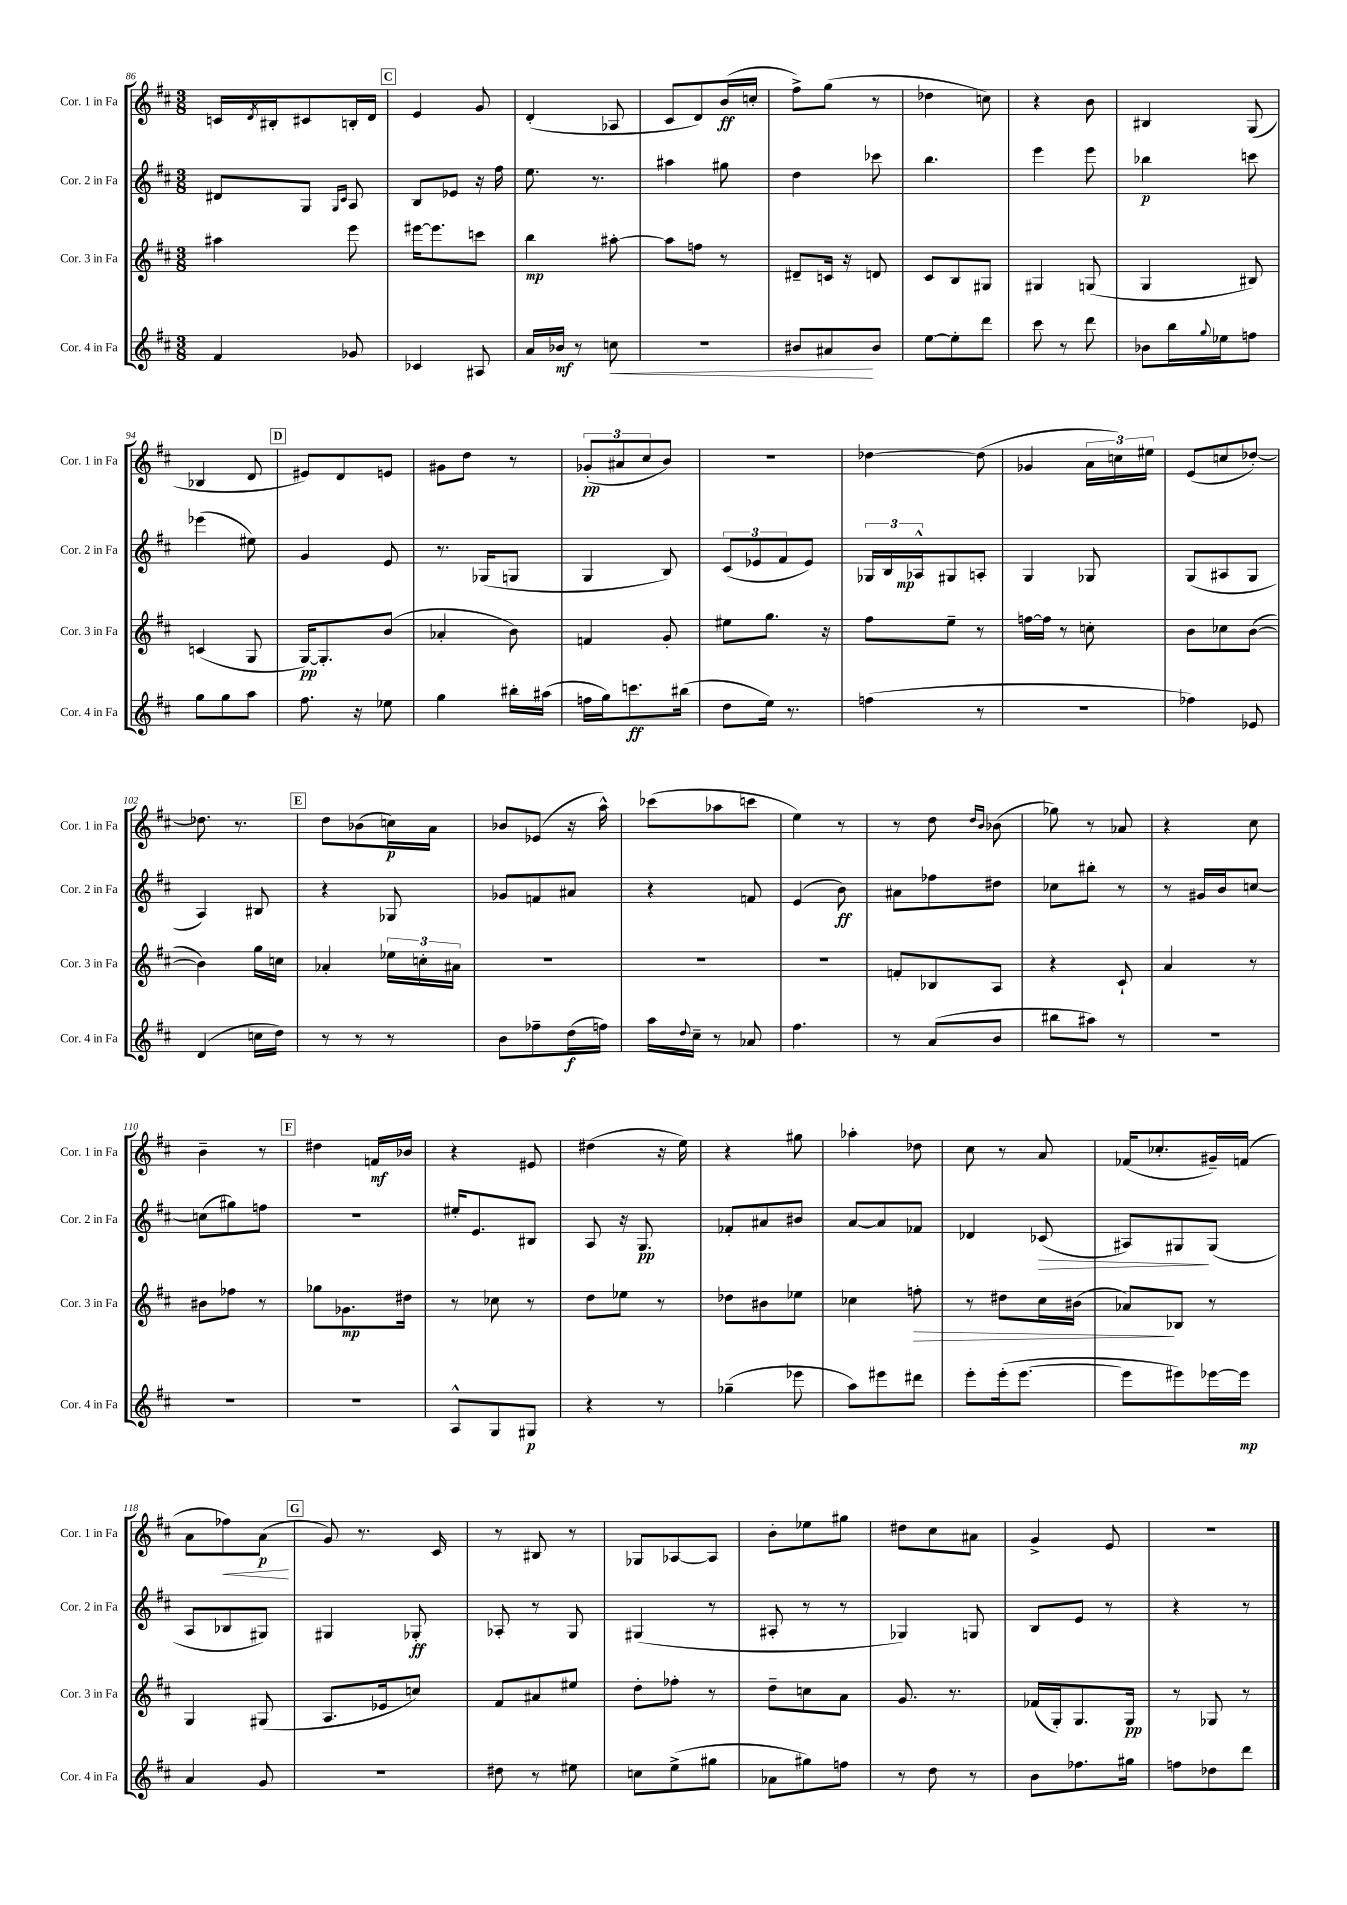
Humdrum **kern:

**kern	**kern	**kern	**kern
*staff4	*staff3	*staff2	*staff1
*clefG2	*clefG2	*clefG2	*clefG2
*k[f#c#]	*k[f#c#]	*k[f#c#]	*k[f#c#]
*M3/8	*M3/8	*M3/8	*M3/8
4f#	4aa#	8d#	16c
.	.	.	8qd
.	.	.	16B#'
.	.	8G	8c#
.	.	16qqG	.
.	.	16qqc#	.
8g-	8eee	8A	16B'
.	.	.	16d
=	=	=	=
4c-	[16eee#	8B	4e
.	8.eee#]	.	.
.	.	8e-	.
8A#	8ccc	16r	8g
.	.	16ff#	.
=	=	=	=
16a	4bb	8.ee	(4d'
16b-	.	.	.
8r	.	.	.
.	.	8.r	.
8cc	[8aa#'	.	8A-
=	=	=	=
4.r	8aa#]	4aa#	8c#
.	8ff	.	8d)
.	8r	8gg#	(16b
.	.	.	16cc'
=	=	=	=
8b#	8d#~	4dd	8ff#^)
8a#	16c	.	(8gg
.	16r	.	.
8b#	8d	8ccc-	8r
=	=	=	=
[8ee	8c#	4.bb	4dd-
8ee']	8B	.	.
8ddd	8G#	.	8cc)
=	=	=	=
8ccc#	4G#	4eee	4r
8r	.	.	.
8ddd	(8G	8eee	8b
=	=	=	=
8b-	4G	4bb-	4B#
16bb	.	.	.
8qqgg	.	.	.
16ee-	.	.	.
8ff	8B#)	8ccc	(8G
=	=	=	=
8gg	(4c	(4eee-	4B-
8gg	.	.	.
8aa	8G	8ee#)	8d
=	=	=	=
8.ff#	[16G)	4g	8e#)
.	8.G']	.	.
.	.	.	8d
16r	.	.	.
8ee-	(8b	8e	8e
=	=	=	=
4gg	4a-'	8.r	8g#
.	.	.	8dd
.	.	(16G-	.
16bb#'	8b)	8G	8r
(16aa#	.	.	.
=	=	=	=
16ff	4f	4G	(12g-'
16gg)	.	.	.
.	.	.	12a#
8.ccc	.	.	.
.	.	.	12cc#
.	8g'	8B)	8b)
(16bb#	.	.	.
=	=	=	=
8dd	8ee#	(12c#	4.r
.	.	12e-	.
16ee)	8.gg	.	.
.	.	12f#	.
8.r	.	.	.
.	.	8e-)	.
.	16r	.	.
=	=	=	=
(4ff	8ff#	24G-	[4dd-
.	.	24B	.
.	.	24A-^^	.
.	8ee~	8G#	.
8r	8r	8A'	(8dd-]
=	=	=	=
4.r	[16ff	4G	4g-
.	16ff]	.	.
.	8r	.	.
.	8cc'	8G-	24a
.	.	.	24cc)
.	.	.	24ee#
=	=	=	=
4ff-)	8b	(8G	(8e
.	8cc-	8A#	8cc
8e-	([8b	8G	[8dd-')
=	=	=	=
(4d	4b])	4A)	8.dd-]
.	.	.	8.r
16cc	16gg	8B#	.
16dd)	16cc	.	.
=	=	=	=
8r	4a-'	4r	8dd
8r	.	.	(8b-
8r	24ee-	8G-	16cc)
.	24cc'	.	.
.	.	.	16a
.	24a#	.	.
=	=	=	=
8b	4.r	8g-	8b-
8ff-~	.	8f	(8e-
(16dd	.	8a#	16r
16ff)	.	.	16aa^^)
=	=	=	=
16aa	4.r	4r	(8ccc-
8qqdd	.	.	.
16cc#~	.	.	.
8r	.	.	8aa-
8a-	.	8f	8ccc
=	=	=	=
4.ff#	4.r	(4e	4ee)
.	.	8b)	8r
=	=	=	=
8r	8f'	8a#	8r
(8a	8B-	8ff-	8dd
.	.	.	16qqdd
.	.	.	16qqb
8b	8A	8dd#	(8b-
=	=	=	=
8bb#	4r	8cc-	8gg-)
8aa#)	.	8bb#'	8r
8r	8c#`	8r	8a-
=	=	=	=
4.r	4a	8r	4r
.	.	16g#	.
.	.	16b	.
.	8r	[8cc	8cc#
=	=	=	=
4.r	8b#	(8cc]	4b~
.	8ff-	8gg#)	.
.	8r	8ff	8r
=	=	=	=
4.r	8gg-	4.r	4dd#
.	8.g-	.	.
.	.	.	16f
.	16dd#	.	16b-
=	=	=	=
8A^^	8r	16ee#'	4r
.	.	8.e	.
8G	8cc-	.	.
8G#	8r	8B#	8e#
=	=	=	=
4r	8dd	8A	(4dd#
.	8ee-	16r	.
.	.	8.G	.
8r	8r	.	16r
.	.	.	16ee)
=	=	=	=
(4gg-~	8dd-	8f-'	4r
.	8b#	8a#	.
8eee-	8ee-	8b#	8gg#
=	=	=	=
8aa)	4cc-	[8a	4aa-'
8eee#	.	8a]	.
8ddd#	8ff'	8f-	8dd-
=	=	=	=
8eee'	8r	4d-	8cc#
(16eee'	8dd#	.	8r
[8.eee	.	.	.
.	16cc#	(8c-	8a
.	(16b#	.	.
=	=	=	=
8eee]	8a-)	8A#)	(16f-
.	.	.	8.cc-'
8eee#)	8B-	8G#	.
[16eee-	8r	(8G#	16g#~)
16eee-]	.	.	(16f
=	=	=	=
4a	4G	8A	8a
.	.	8B-	8ff-)
8g	(8G#	8G#)	(8a
=	=	=	=
4.r	8.A	4G#	8g)
.	.	.	8.r
.	16e-	.	.
.	8cc)	8G-'	.
.	.	.	16c#
=	=	=	=
8dd#	8f#	8A-'	8r
8r	8a#	8r	8B#
8ee#	8ee#	8G	8r
=	=	=	=
8cc	8dd'	(4G#	8G-
(8ee^	8ff-'	.	[8A-
8gg#	8r	8r	8A-]
=	=	=	=
8a-	8dd~	8A#'	8b'
8gg#)	8cc	8r	8ee-
8ff	8a	8r	8gg#
=	=	=	=
8r	8.g	4G-)	8dd#
8dd	.	.	8cc#
.	8.r	.	.
8r	.	8G	8a#
=	=	=	=
8b	(16f-	8B	4g^
.	16G')	.	.
8.ff-	8.G	8e	.
.	.	8r	8e
16gg#	16G	.	.
=	=	=	=
8ff	8r	4r	4.r
8dd-	8G-	.	.
8ddd	8r	8r	.
==	==	==	==
*-	*-	*-	*-
